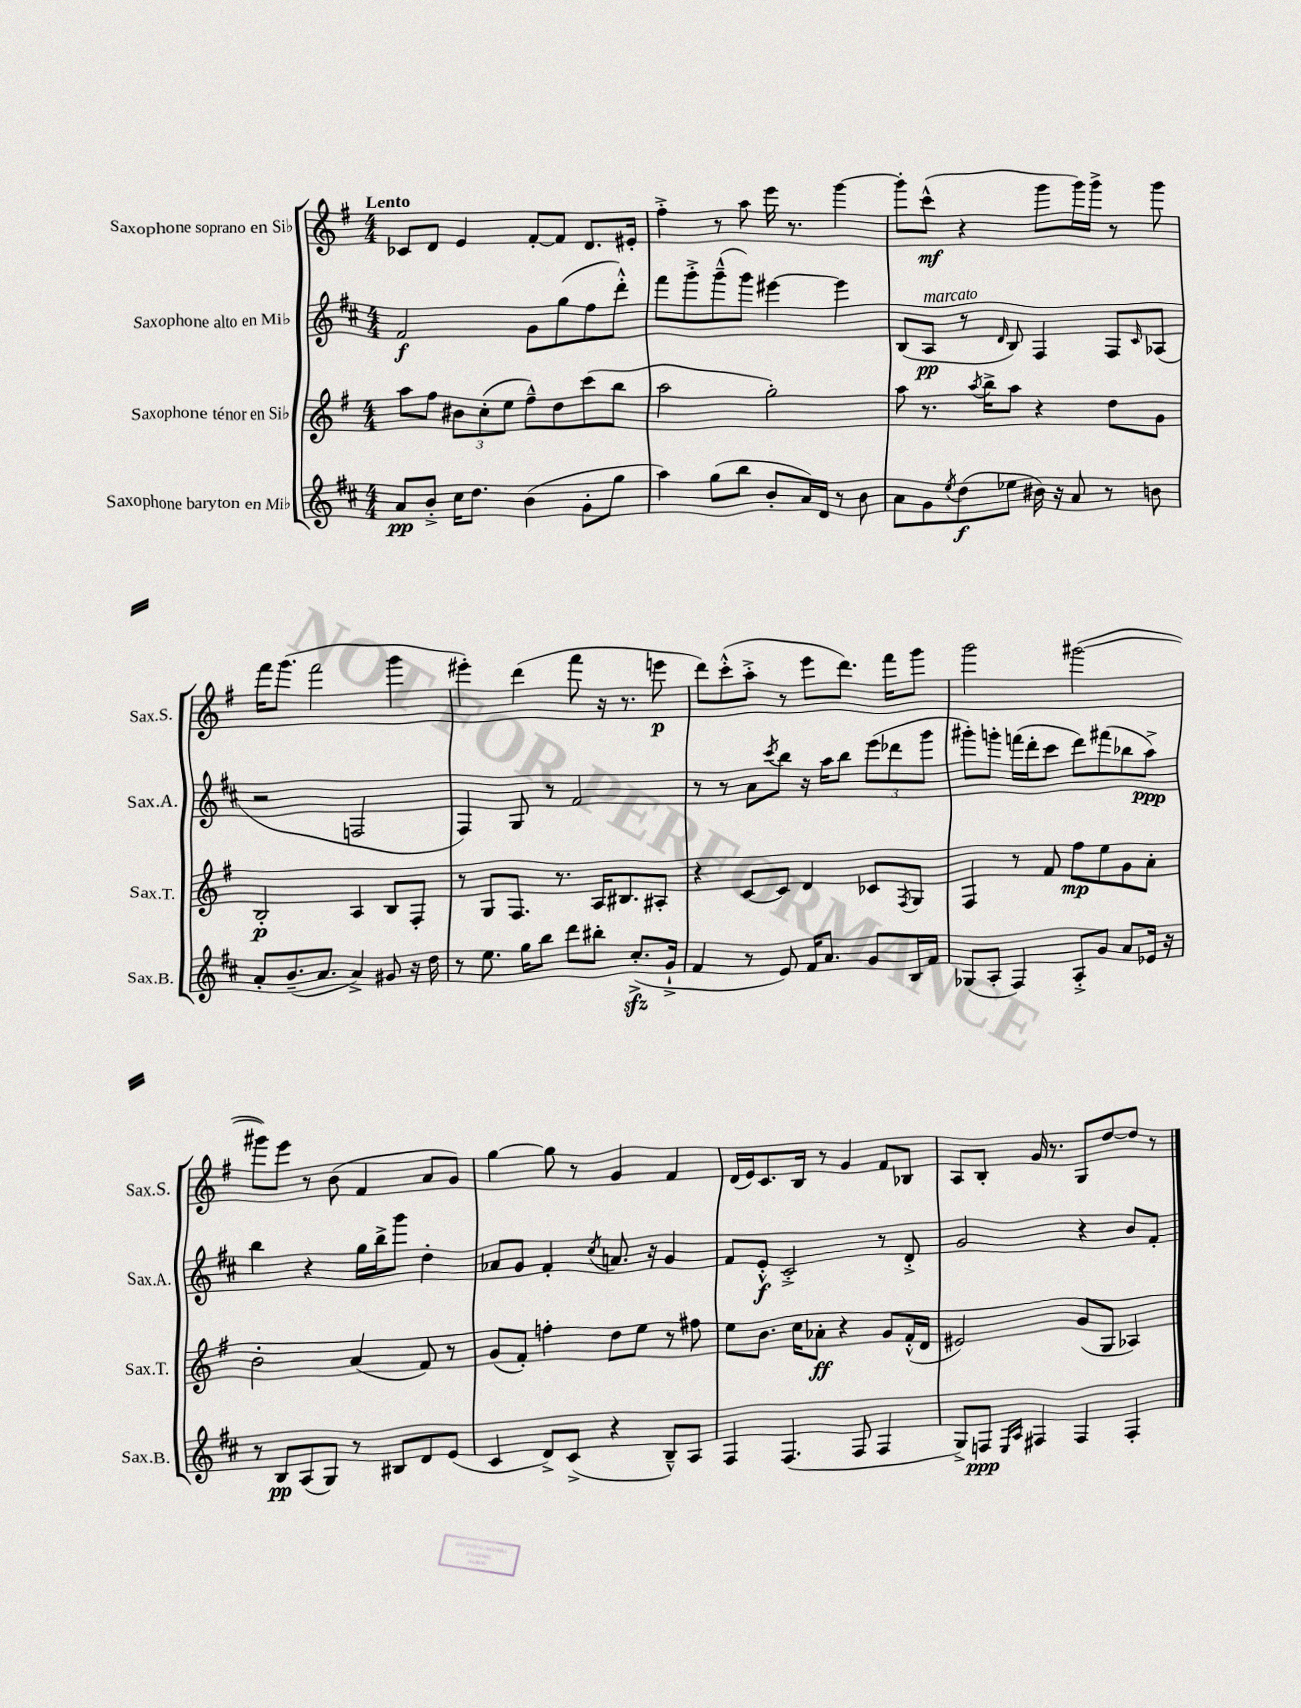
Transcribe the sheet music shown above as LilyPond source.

<<
\new StaffGroup <<
\new Staff = "s0" \with { instrumentName = "Saxophone soprano en Sib" shortInstrumentName = "Sax.S." } {
    \clef treble \key g \major \numericTimeSignature \time 4/4 \tempo "Lento"
    ces'8 d'8 e'4 fis'8~-. fis'8 d'8. eis'16-. |
    fis''4-.-> r8 a''8 e'''16 r8. g'''4~ |
    g'''8-. c'''8-^\mf( r4 g'''8 g'''16) g'''16-> r8 g'''8 |
    fis'''16 g'''8.( fis'''2 g'''4 |
    eis'''4-.) d'''4( fis'''8 r16 r8. e'''8\p |
    d'''8) c'''8-.-^( a''8-.-> r8 e'''8 d'''8.) fis'''16 g'''8 |
    g'''2 gis'''2~( |
    gis'''8) e'''8 r8 b'8( fis'4 a'8 g'8) |
    g''4~ g''8 r8 g'4 fis'4 |
    d'16( e'16) c'8. b16 r8 g'4 fis'8 bes8 |
    a8 b8-. g'16 r8. g8 d''8~ d''8 r8 \bar "|." |
}
\new Staff = "s1" \with { instrumentName = "Saxophone alto en Mib" shortInstrumentName = "Sax.A." } {
    \clef treble \key d \major \numericTimeSignature \time 4/4
    fis'2\f g'8 g''8( fis''8 d'''8-.-^) |
    fis'''8 g'''8-.-> g'''8---^( g'''8) eis'''4~ eis'''4 |
    b8( a8\pp^\markup { \italic "marcato" } r8 \grace { d'16 } b8) fis4 fis8 \grace { cis'16 } aes8( |
    r2 f2 |
    fis4) g8 r8 fis'2 |
    r8 r8 a'8 \acciaccatura { cis'''8 } b''8 r16 a''16 b''8 \tuplet 3/2 { e'''8( des'''8 g'''8 } |
    gis'''8-.) g'''8-. f'''16( d'''16-. cis'''8 d'''8) fis'''8( bes''8 a''8->\ppp) |
    b''4 r4 g''16 b''16-> g'''8 d''4-. |
    aes'8 g'8 fis'4-. \acciaccatura { cis''8 } a'8. r16 g'4 |
    fis'8 e'8-.-^\f cis'2-.-> r8 d'8-.-> |
    g'2 r4 b'8 fis'8-. \bar "|." |
}
\new Staff = "s2" \with { instrumentName = "Saxophone ténor en Sib" shortInstrumentName = "Sax.T." } {
    \clef treble \key g \major \numericTimeSignature \time 4/4
    a''8 fis''8 \tuplet 3/2 { bis'8 c''8-.( e''8 } fis''8---^) d''8 c'''8( b''8 |
    a''2 g''2-.) |
    a''8 r8. \acciaccatura { a''8 } b''16-> a''8 r4 d''8 g'8 |
    b2-.\p a4 b8 fis8-. |
    r8 g8 fis8. r8. a16 bis8. ais8-. |
    r4 c'8~ c'8 d'4 ces'8 \acciaccatura { fis8 } g8 |
    fis4 r8 fis'8 fis''8\mp e''8 g'8 a'8-. |
    b'2-. a'4( fis'8) r8 |
    g'8( fis'8-.) f''4-. d''8 e''8 r8 fis''8 |
    e''8 b'8. c''16 aes'8-.\ff r4 g'8 fis'16-.-^( d'16 |
    eis'2) g'8( g8 aes4) \bar "|." |
}
\new Staff = "s3" \with { instrumentName = "Saxophone baryton en Mib" shortInstrumentName = "Sax.B." } {
    \clef treble \key d \major \numericTimeSignature \time 4/4
    a'8\pp b'8-.-> cis''16 d''8. b'4( g'8-. g''8 |
    a''4) g''8( b''8 b'8-. a'16) d'16 r8 b'8 |
    a'8 g'8 \acciaccatura { e''8 } d''8\f( ees''8 bis'16) r16 a'8 r8 b'8 |
    a'8-. b'8.--( a'8. a'4->) gis'8 r16 d''16 |
    r8 e''8. g''16 b''8 d'''8 bis''8-. cis''8.-.->\sfz( g'16-!-> |
    fis'4 r8 e'8) fis'16 a'8. g'8 b16 fis'16 |
    ges8( a8-. fis4) a8-.-> g'8 a'8 ees'16 r16 |
    r8 b8\pp a8( g8) r8 bis8 d'8 e'8( |
    cis'4 d'8->) cis'8->( r4 b8---^) a8 |
    fis4 fis4.( fis8 fis4 |
    g8->) f8\ppp \grace { e16 a16 } fis4 fis4 fis4-. \bar "|." |
}
>>
>>
\layout { \context { \Score \remove "Bar_number_engraver" } }
